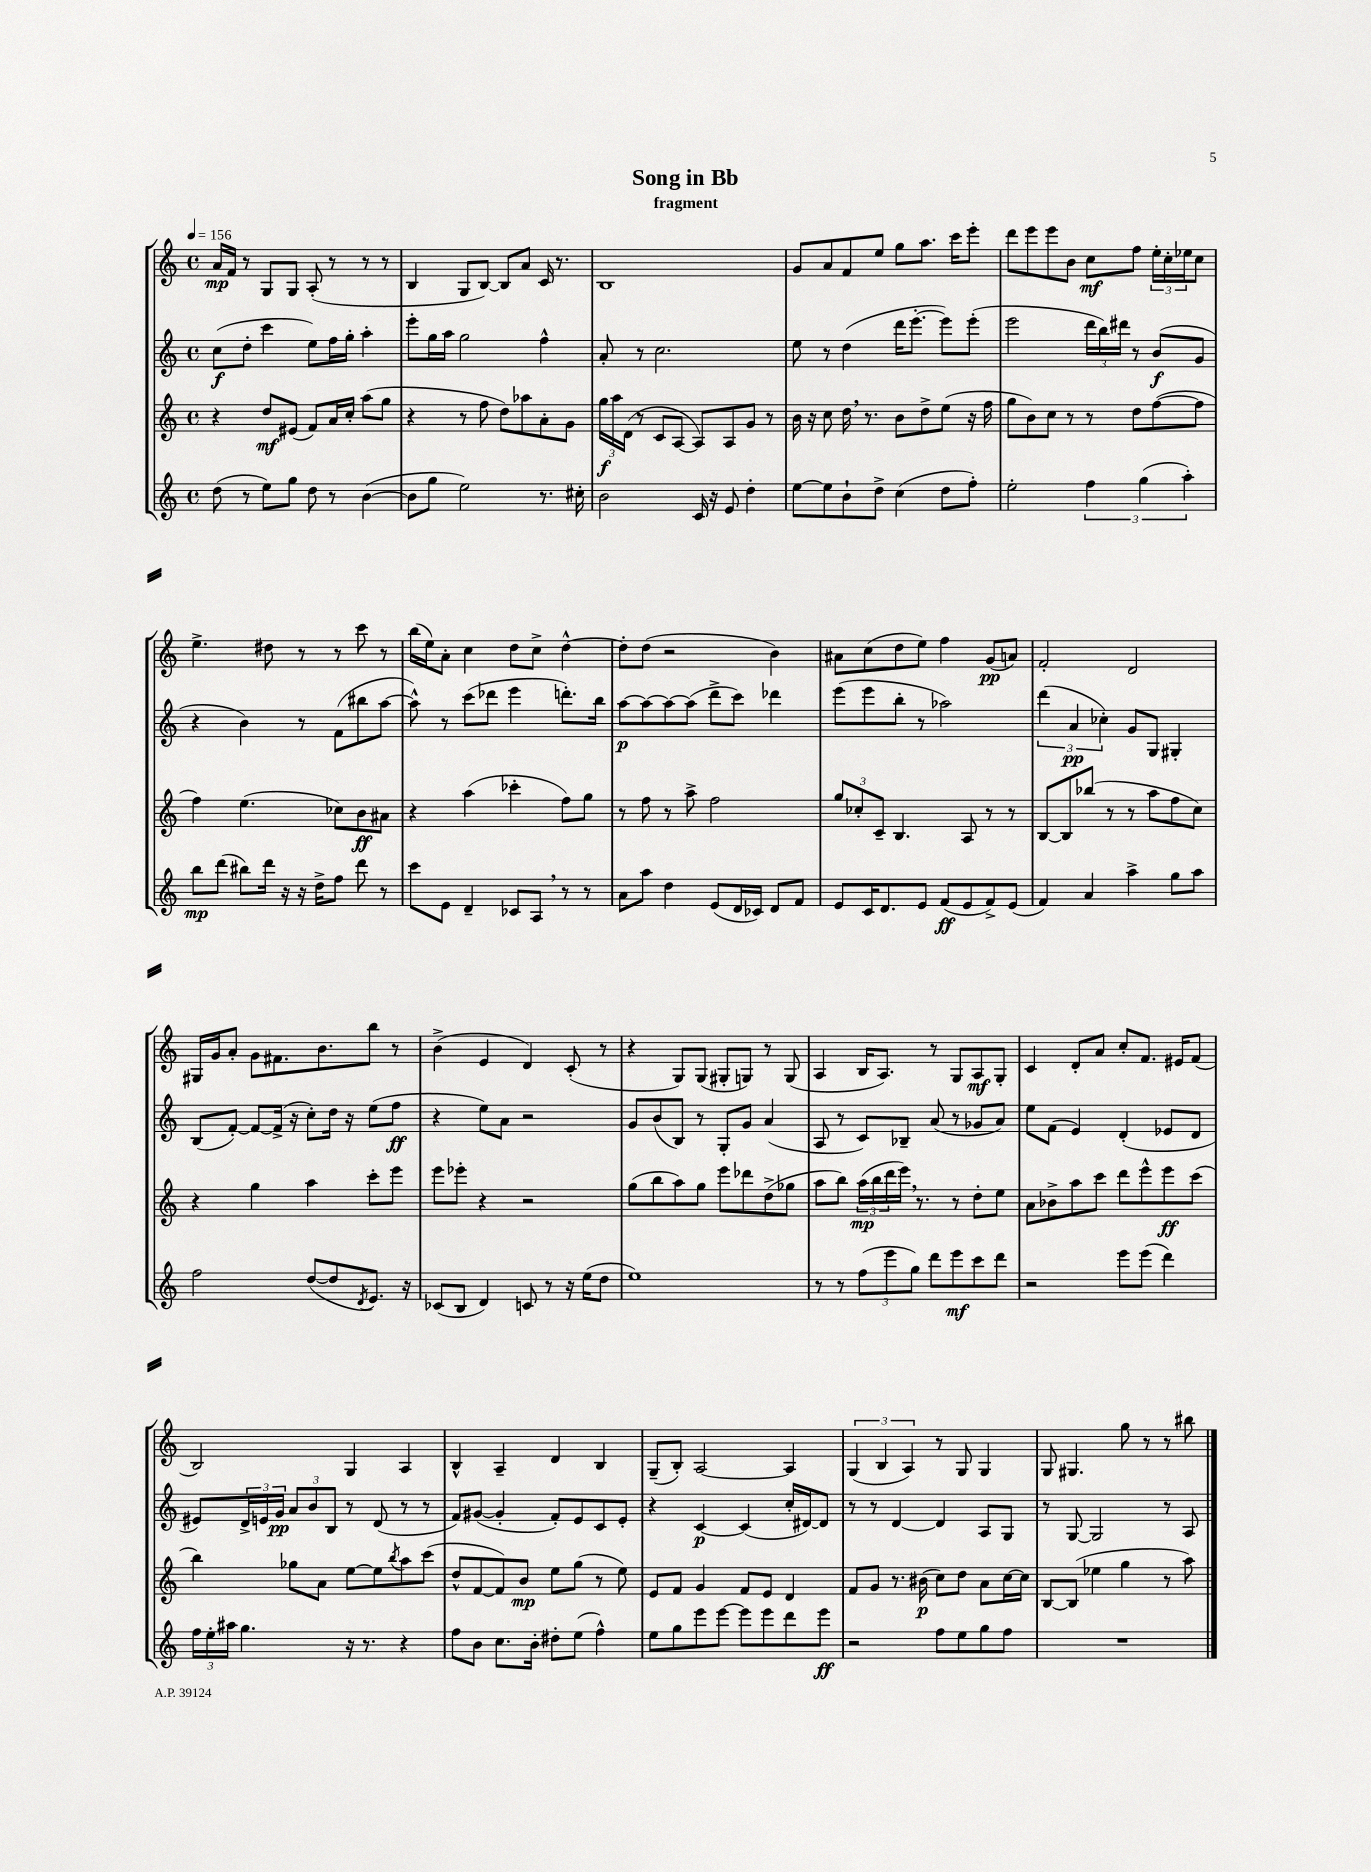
\header { title = "Song in Bb" subtitle = "fragment" }
<<
\new StaffGroup <<
\new Staff = "s0" {
    \clef treble \key c \major \defaultTimeSignature \time 4/4 \tempo 4 = 156
    a'16\mp f'16 r8 g8 g8 a8-.( r8 r8 r8 |
    b4 g8 b8~) b8 a'8 c'16 r8. |
    b1 |
    g'8 a'8 f'8 e''8 g''8 a''8. c'''16 e'''8-. |
    d'''8 e'''8 e'''8 b'8 c''8\mf f''8 \tuplet 3/2 { e''16-. c''16-. ees''16 } c''8 |
    e''4.-> dis''8 r8 r8 c'''8 r8 |
    b''16( e''16) a'8-. c''4 d''8 c''8-> d''4~-^ |
    d''8-. d''8( r2 b'4) |
    ais'8 c''8( d''8 e''8) f''4 g'8\pp( a'8) |
    f'2-. d'2 |
    gis16 g'16 a'8-. g'8 fis'8. b'8. b''8 r8 |
    b'4->( e'4 d'4) c'8-.( r8 |
    r4 g8) g8( gis8-. g8) r8 g8( |
    a4 b16 a8.) r8 g8 a8\mf g8-. |
    c'4 d'8-. a'8 c''8-. f'8. eis'16 f'8( |
    b2) g4 a4 |
    b4-^ a4-- d'4 b4 |
    g8--( b8-.) a2~ a4 |
    \tuplet 3/2 { g4( b4 a4) } r8 g8 g4 |
    g8 gis4. g''8 r8 r8 bis''8 \bar "|." |
}
\new Staff = "s1" {
    \clef treble \key c \major \defaultTimeSignature \time 4/4
    c''8\f( d''8-. c'''4 e''8) f''16 g''16-. a''4-. |
    e'''8-. g''16 a''16 g''2 f''4-^ |
    a'8-. r8 c''2. |
    e''8 r8 d''4( d'''16 e'''8.~-. e'''8) e'''8-.( |
    e'''2 \tuplet 3/2 { d'''16 b''16) dis'''16 } r8 b'8\f( g'8 |
    r4 b'4) r8 f'8( bis''8 a''8~ |
    a''8-^) r8 c'''8( des'''8 e'''4 d'''8.-.) b''16 |
    a''8~\p a''8~ a''8~ a''8( d'''8-> c'''8) des'''4 |
    e'''8( e'''8 b''8-. r8 aes''2) |
    \tuplet 3/2 { d'''4( a'4\pp ces''4-.) } g'8 g8 gis4-. |
    b8( f'8~-.) f'8~ f'16->( r16 c''8-.) d''16 r16 e''8( f''8\ff |
    r4 e''8) a'8 r2 |
    g'8 b'8( b8) r8 g8-. g'8 a'4( |
    a8 r8 c'8) bes8-- a'8( r8 ges'8 a'8) |
    e''8 f'8( e'4) d'4-.( ees'8 d'8 |
    eis'8) \tuplet 3/2 { d'16-> e'16 g'16\pp } \tuplet 3/2 { a'8 b'8 b8 } r8 d'8( r8 r8 |
    f'8) gis'8~( gis'4-. f'8-.) e'8 c'8 e'8-. |
    r4 c'4~\p c'4( c''16-. dis'16~) dis'8 |
    r8 r8 d'4~ d'4 a8 g8 |
    r8 g8~ g2 r8 a8 \bar "|." |
}
\new Staff = "s2" {
    \clef treble \key c \major \defaultTimeSignature \time 4/4
    r4 d''8\mf eis'8( f'8) a'16 c''16-. a''8( g''8 |
    r4 r8 f''8 d''8) aes''8 a'8-. g'8 |
    \tuplet 3/2 { g''16\f a''16 d'16( } r8 c'8 a8~ a8) a8 g'8 r8 |
    b'16 r16 c''8 d''16 \breathe r8. b'8 d''8-> e''8( r16 f''16 |
    g''8 b'8) c''8 r8 r8 d''8 f''8~( f''8 |
    f''4) e''4.( ces''8) b'8\ff ais'8 |
    r4 a''4( ces'''4-. f''8) g''8 |
    r8 f''8 r8 a''8-> f''2 |
    \tuplet 3/2 { g''8 ces''8-. c'8-- } b4. a8 r8 r8 |
    b8~ b8 bes''8( r8 r8 a''8 f''8 c''8) |
    r4 g''4 a''4 c'''8-. e'''8 |
    e'''8 ees'''8-. r4 r2 |
    g''8( b''8 a''8) g''8 e'''8 des'''8 d''8->( ges''8 |
    a''8 b''8) \tuplet 3/2 { a''16\mp( b''16 d'''16 } e'''16) \breathe r8. r8 d''8-. e''8 |
    a'8 bes'8-> a''8 c'''8 d'''8 e'''8-^ e'''8\ff c'''8( |
    b''4) ges''8 a'8 e''8~ e''8 \acciaccatura { b''8 } a''8 c'''8( |
    d''8-^ f'8~ f'8) b'8\mp e''8 g''8( r8 e''8) |
    e'8 f'8 g'4 f'8 e'8 d'4 |
    f'8 g'8 r8. bis'16\p( c''8) d''8 a'8 c''16~ c''16 |
    b8~ b8( ees''4 g''4 r8 a''8) \bar "|." |
}
\new Staff = "s3" {
    \clef treble \key c \major \defaultTimeSignature \time 4/4
    d''8( r8 e''8) g''8 d''8 r8 b'4~( |
    b'8 g''8 e''2) r8. cis''16-. |
    b'2 c'16 r16 e'8 d''4-. |
    e''8~ e''8 b'8-! d''8-> c''4( d''8 f''8-.) |
    e''2-. \tuplet 3/2 { f''4 g''4( a''4-.) } |
    b''8\mp d'''8( bis''8) d'''16 r16 r16 d''16-> f''8 d'''8 r8 |
    c'''8 e'8 d'4-- ces'8 a8 \breathe r8 r8 |
    a'8 a''8 d''4 e'8( d'16 ces'16) d'8 f'8 |
    e'8 c'16 d'8. e'8 f'8\ff( e'8 f'8->) e'8( |
    f'4) a'4 a''4-> g''8 a''8 |
    f''2 d''8~( d''8 \acciaccatura { d'8 } e'8.) r16 |
    ces'8( b8 d'4) c'8 r8 r16 e''16( d''8 |
    e''1) |
    r8 r8 \tuplet 3/2 { f''8( e'''8 g''8) } d'''8 e'''8\mf c'''8 d'''8 |
    r2 e'''8 e'''8( d'''4) |
    \tuplet 3/2 { f''16 e''16-. ais''16 } g''4. r16 r8. r4 |
    f''8 b'8 c''8. b'16-. dis''8-. e''8( f''4-^) |
    e''8 g''8 e'''8 e'''8~ e'''8 e'''8 d'''8 e'''8\ff |
    r2 f''8 e''8 g''8 f''8 |
    R1 \bar "|." |
}
>>
>>
\layout { \context { \Score \remove "Bar_number_engraver" } }
